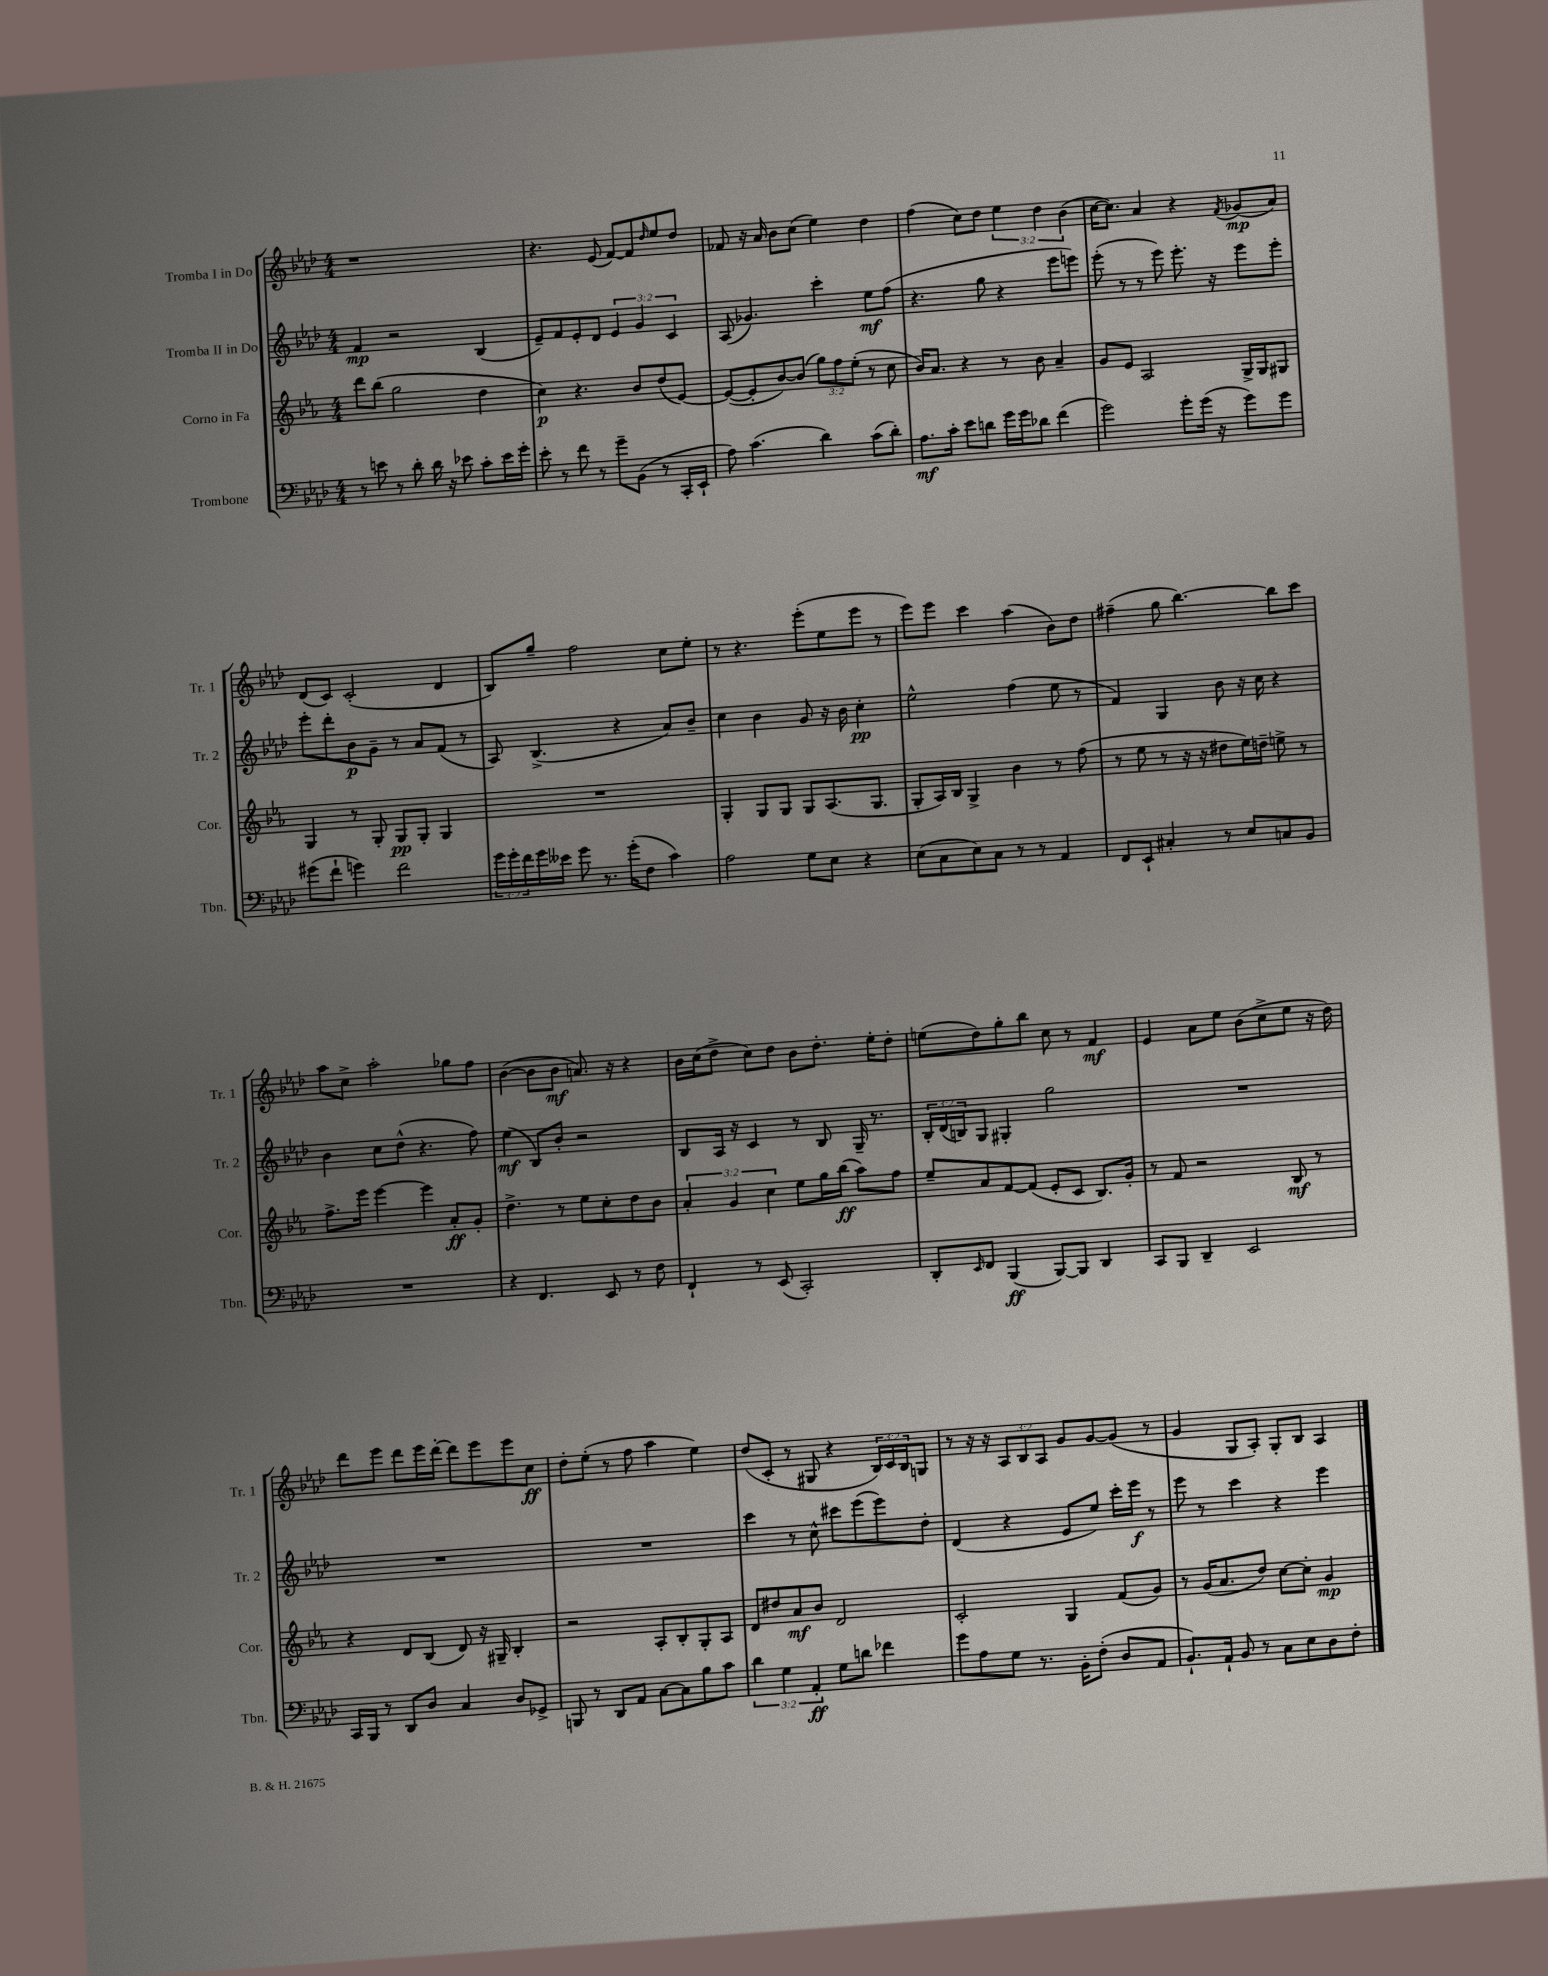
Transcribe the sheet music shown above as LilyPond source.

<<
\new StaffGroup <<
\new Staff = "s0" \with { instrumentName = "Tromba I in Do" shortInstrumentName = "Tr. 1" } {
    \clef treble \key aes \major \numericTimeSignature \time 4/4 \override Staff.TupletNumber.text = #tuplet-number::calc-fraction-text
    r1 |
    r4. ees'8( f'8~) f'8 \grace { des''16 } ees''8 des''8 |
    fes'8 r16 aes'16 bes'8 c''8( ees''4) des''4 |
    f''4( c''8) des''8 \tuplet 3/2 { ees''4 des''4 bes'4( } |
    c''16~ c''8.) aes'4 r4 \acciaccatura { f'8 } ges'8\mp( aes'8) |
    des'8( c'8) c'2-.( des'4 |
    bes8) g''8-- f''2 c''8 ees''8-. |
    r8 r4. ees'''8-.( ees''8 ees'''8 r8 |
    ees'''8) ees'''8 c'''4 aes''4( bes'8) des''8 |
    fis''4--( g''8 bes''4.~) bes''8 c'''8 |
    aes''8 c''8-> aes''2-. ges''8 f''8 |
    bes'4~( bes'8 bes'8\mf a'8.) r16 r4 |
    bes'16 c''16( des''8-> c''8) des''8 bes'8 des''8.-. ees''16-. des''8-. |
    e''8( des''8) g''8-. bes''8 c''8 r8 f'4\mf |
    ees'4 aes'8 ees''8 bes'8( c''8-> ees''8 r16 des''16) |
    des'''8 ees'''8 des'''8 ees'''16 des'''16~-. des'''8 ees'''8 ees'''8 c''8\ff |
    des''8-. ees''8-.( r8 f''8 aes''4 ees''4) |
    des''8( c'8-. r8 gis8 r4 \tuplet 3/2 { bes16) c'16 bes16 } g8 |
    r8 r16 r16 \tuplet 3/2 { aes8 bes8 aes8 } g'8 g'8~ g'8( r8 |
    g'4 g8 aes8-.) g8-. bes8 aes4 \bar "|." |
}
\new Staff = "s1" \with { instrumentName = "Tromba II in Do" shortInstrumentName = "Tr. 2" } {
    \clef treble \key aes \major \numericTimeSignature \time 4/4 \override Staff.TupletNumber.text = #tuplet-number::calc-fraction-text
    f'4\mp r2 bes4( |
    ees'8--) f'8 ees'8-. des'8 \tuplet 3/2 { ees'4 g'4 c'4 } |
    aes8( ges'4.) c'''4-. ees''8\mf f''8( |
    r4. g''8 r4 ees'''8 e'''8) |
    ees'''8-.( r8 r8 ees'''8) ees'''8.-. r16 ees'''8 ees'''8-. |
    ees'''8-. des'''8-. bes'8\p g'8-- r8 aes'8 f'8( r8 |
    aes8) bes4.->( r4 aes'8) bes'8-- |
    c''4 bes'4 g'8 r16 bes'16 c''4-.\pp |
    ees''2-^ f''4( ees''8 r8 |
    f'4) g4 bes'8 r16 c''16 r4 |
    bes'4 c''8 des''8-^( r4. f''8) |
    ees''4\mf( bes8) bes'8-. r2 |
    bes8 aes16 r16 c'4 r8 bes8 g16-- r8. |
    \tuplet 3/2 { bes16-. des'16( b16) } g8 gis4-. g''2 |
    R1 |
    R1 |
    R1 |
    c'''4 r8 c''8-^ cis'''8 ees'''8( ees'''8) des''8-. |
    des'4( r4 ees'8 ees''8) c'''16-. ees'''16\f r8 |
    ees'''8 r8 c'''4 r4 ees'''4 \bar "|." |
}
\new Staff = "s2" \with { instrumentName = "Corno in Fa" shortInstrumentName = "Cor." } {
    \clef treble \key ees \major \numericTimeSignature \time 4/4 \override Staff.TupletNumber.text = #tuplet-number::calc-fraction-text
    d'''8 bes''8( g''2 d''4 |
    c''4\p) r4. bes'8 d''8( ees'8~) |
    ees'8~( ees'8-. bes'8~) bes'8( \tuplet 3/2 { g''8) f''8 ees''8-.( } r8 c''8 |
    bes'16) aes'8. r4 r8 bes'8 aes'4-- |
    g'8 ees'8 aes2 g16-> g16 gis8 |
    g4 r8 g8-. g8\pp g8-. g4 |
    R1 |
    g4-. g8 g8 g8 aes8.( g8. |
    g8-. aes16) bes16 g4-> bes'4 r8 f''8( |
    r8 ees''8 r8 r16 r16 dis''8 ees''16) d''16-- e''8-> r8 |
    f''8.-> ees'''16 ees'''4~ ees'''4 aes'8-.\ff g'8-. |
    d''4.-> r8 ees''8 c''8-. d''8 bes'8 |
    \tuplet 3/2 { aes'4-. g'4 c''4 } ees''8 g''16 bes''16\ff( aes''8) f''8 |
    ees''8-- aes'8 f'8~ f'8( ees'8-. c'8 bes8.) g'16-. |
    r8 f'8 r2 bes8\mf r8 |
    r4 d'8 bes8( d'8) r16 gis16-- bes4-. |
    r2 aes8-. bes8-. g8-. aes8 |
    d'8 dis''8 aes'8\mf bes'8 d'2 |
    c'2-. g4 f'8( g'8) |
    r8 g'16( aes'8. d''8) c''8~ c''8-. g'4\mp \bar "|." |
}
\new Staff = "s3" \with { instrumentName = "Trombone" shortInstrumentName = "Tbn." } {
    \clef bass \key aes \major \numericTimeSignature \time 4/4 \override Staff.TupletNumber.text = #tuplet-number::calc-fraction-text
    r8 e'8 r8 des'8-. des'16 r16 ees'8 c'8-. ees'16 g'16-. |
    ees'8-. r8 f'8 r8 g'8-- bes,8( r8 c,16-. ees,16-! |
    aes8) c'4.( des'4) c'8( des'8-.) |
    aes8.\mf c'16-. ees'8 d'8 g'16 g'16 des'8 f'4( |
    g'2) g'8-. g'16( r16 g'8) g'8 |
    gis'8( f'8-! g'4) f'2 |
    \tuplet 3/2 { g'16 g'16-. f'16 } g'16 eeses'16 g'8 r8. g'16-.( f8 c'4) |
    aes2 g8 ees8 r4 |
    ees8( c8 ees8) c8 r8 r8 aes,4 |
    f,8 ees,8-! cis4-. r8 ees8 c8 bes,8 |
    R1 |
    r4 f,4. ees,8 r8 f8 |
    f,4-! r8 ees,8( c,2-.) |
    des,8-. \grace { ees,16 } f,8 bes,,4\ff( bes,,8~) bes,,8 des,4 |
    c,8 bes,,8 des,4-- ees,2 |
    c,16 bes,,16 r8 des,8 des8 c4 des8 ges,8-> |
    b,,8 r8 des,8 aes,8 c8~ c8 bes8 c'8 |
    \tuplet 3/2 { des'4 g4 aes,4-.\ff } g8 d'8 fes'4 |
    g'8 aes8 g8 r8. bes,16-. f8-.( des8 aes,8 |
    bes,8.-!) aes,16-! bes,8 r8 c8 ees8 des8 f8-. \bar "|." |
}
>>
>>
\layout { \context { \Score \remove "Bar_number_engraver" } }
